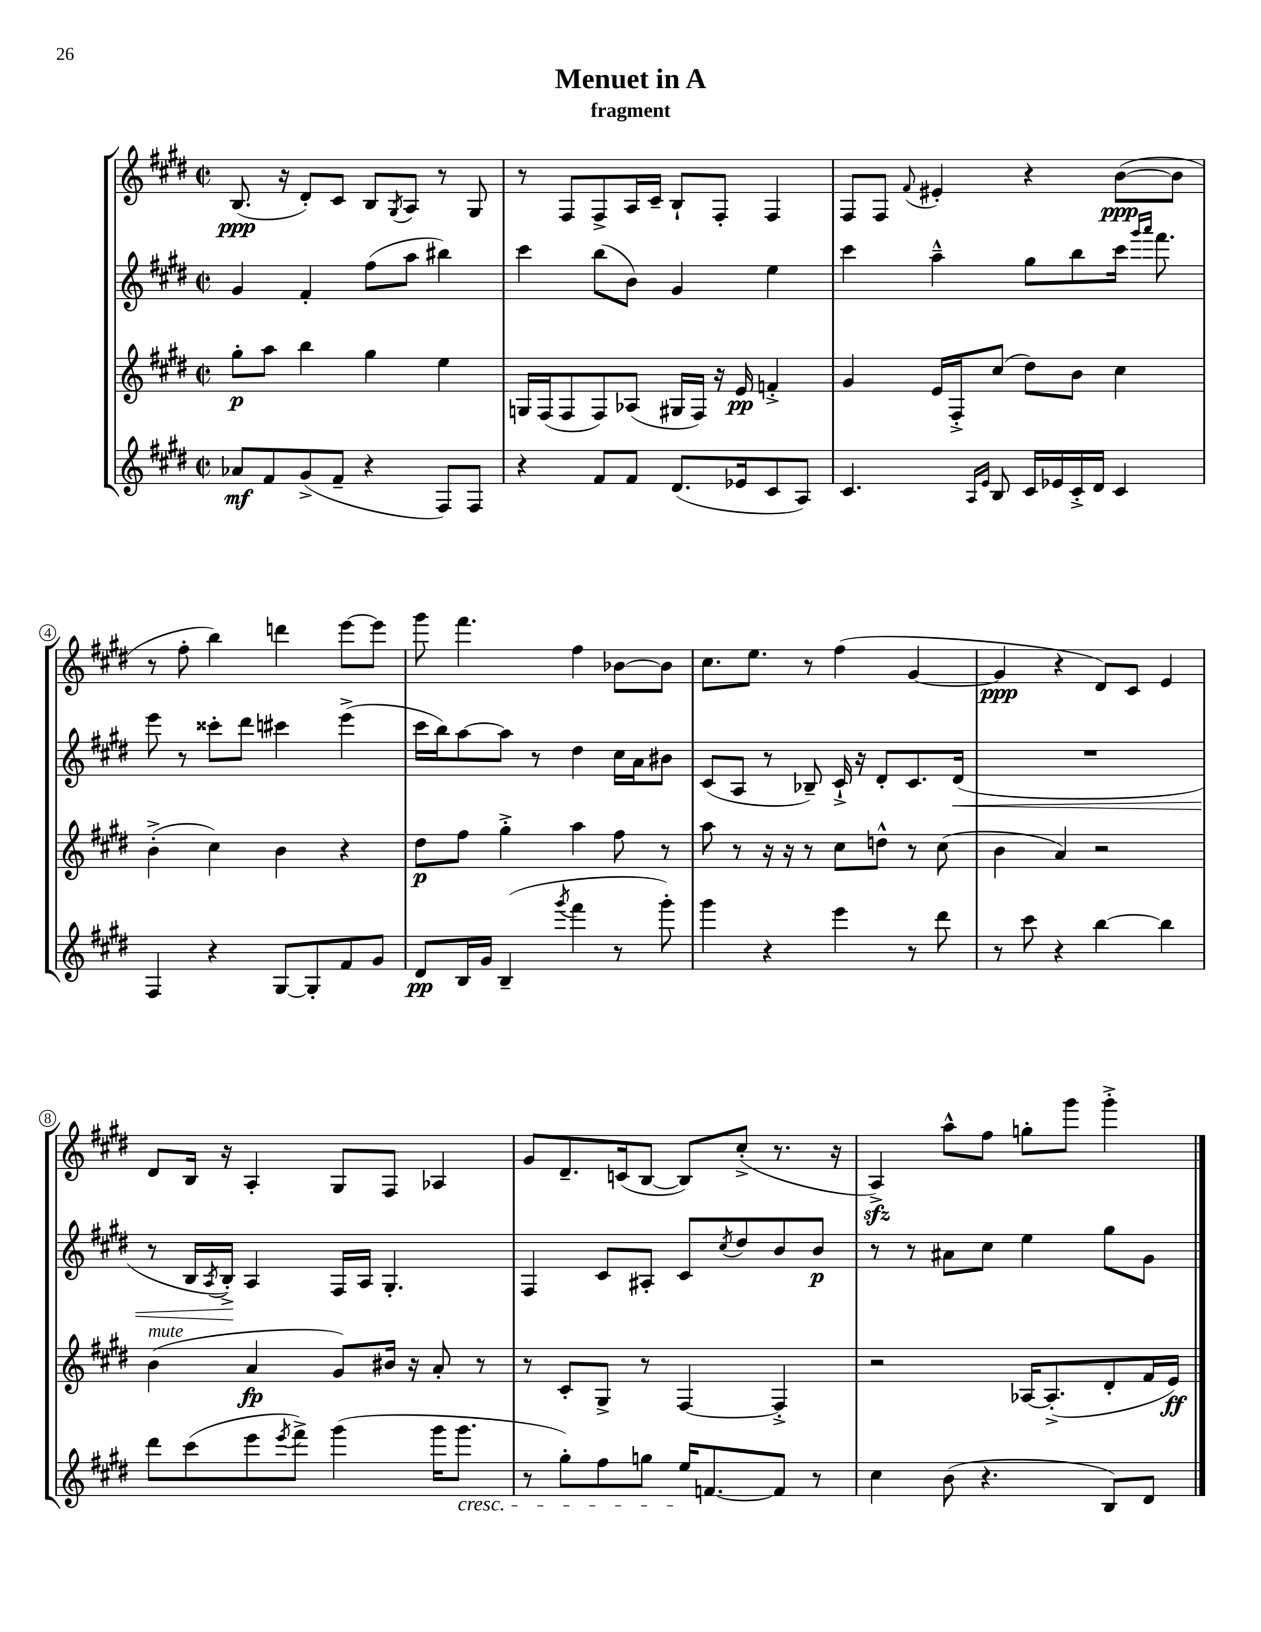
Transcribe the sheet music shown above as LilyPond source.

\header { title = "Menuet in A" subtitle = "fragment" }
<<
\new StaffGroup <<
\new Staff = "s0" {
    \clef treble \key e \major \defaultTimeSignature \time 2/2
    b8.\ppp( r16 dis'8-.) cis'8 b8 \acciaccatura { gis8 } a8 r8 gis8 |
    r8 fis8 fis8-> a16 cis'16-- b8-! fis8-. fis4 |
    fis8 fis8 \appoggiatura { fis'8 } eis'4-. r4 b'8~\ppp( b'8 |
    r8 fis''8-. b''4) d'''4 e'''8~ e'''8 |
    gis'''8 fis'''4. fis''4 bes'8~ bes'8 |
    cis''8. e''8. r8 fis''4( gis'4~ |
    gis'4\ppp r4 dis'8) cis'8 e'4 |
    dis'8 b16 r16 a4-. gis8 fis8 aes4 |
    gis'8 dis'8.-- c'16( b8~ b8) cis''8-.->( r8. r16 |
    a4->\sfz) a''8-^ fis''8 g''8-. gis'''8 gis'''4-.-> \bar "|." |
}
\new Staff = "s1" {
    \clef treble \key e \major \defaultTimeSignature \time 2/2
    gis'4 fis'4-. fis''8( a''8 bis''4) |
    cis'''4 b''8( b'8) gis'4 e''4 |
    cis'''4 a''4---^ gis''8 b''8 cis'''16 \grace { gis'''16 a'''16 } fis'''8. |
    e'''8 r8 cisis'''8-. dis'''8 cis'''4 e'''4->( |
    cis'''16 b''16) a''8~ a''8 r8 dis''4 cis''16 a'16 bis'8 |
    cis'8( a8 r8 bes8--) cis'16-!-> r16 dis'8-. cis'8. dis'16\<( |
    R1 |
    r8 b16 \acciaccatura { a8 } b16-.->\!) a4 fis16 a16 gis4.-. |
    fis4 cis'8 ais8-. cis'8 \acciaccatura { cis''8 } dis''8 b'8 b'8\p |
    r8 r8 ais'8 cis''8 e''4 gis''8 gis'8 \bar "|." |
}
\new Staff = "s2" {
    \clef treble \key e \major \defaultTimeSignature \time 2/2
    gis''8-.\p a''8 b''4 gis''4 e''4 |
    g16 fis16( fis8 fis8) aes8( gis16 fis16) r16 e'16\pp f'4-.-> |
    gis'4 e'16 fis16-.-> cis''8( dis''8) b'8 cis''4 |
    b'4-.->( cis''4) b'4 r4 |
    dis''8\p fis''8 gis''4-.-> a''4 fis''8 r8 |
    a''8 r8 r16 r16 r8 cis''8 d''8-^ r8 cis''8( |
    b'4 a'4) r2 |
    b'4^\markup { \italic "mute" }( a'4\fp gis'8) bis'16 r16 a'8-. r8 |
    r8 cis'8-. gis8-> r8 fis4~ fis4-.-> |
    r2 aes16~ aes8.-.->( dis'8-. fis'16 e'16\ff) \bar "|." |
}
\new Staff = "s3" {
    \clef treble \key e \major \defaultTimeSignature \time 2/2
    aes'8\mf fis'8 gis'8->( fis'8-- r4 fis8) fis8 |
    r4 fis'8 fis'8 dis'8.( ees'16 cis'8 a8) |
    cis'4. \grace { a16 e'16 } b8 cis'16 ees'16 cis'16-.-> dis'16 cis'4 |
    fis4 r4 gis8~ gis8-. fis'8 gis'8 |
    dis'8\pp b16 gis'16 b4--( \acciaccatura { gis'''8 } fis'''4 r8 gis'''8-.) |
    gis'''4 r4 e'''4 r8 dis'''8 |
    r8 cis'''8 r4 b''4~ b''4 |
    dis'''8 cis'''8( e'''8 \acciaccatura { e'''8 } fis'''8->) gis'''4( gis'''16 gis'''8.\cresc |
    r8 gis''8-.) fis''8 g''8 e''16\! f'8.~ f'8 r8 |
    cis''4 b'8( r4. b8) dis'8 \bar "|." |
}
>>
>>
\layout { \context { \Score \override BarNumber.stencil = #(make-stencil-circler 0.1 0.3 ly:text-interface::print) } }
